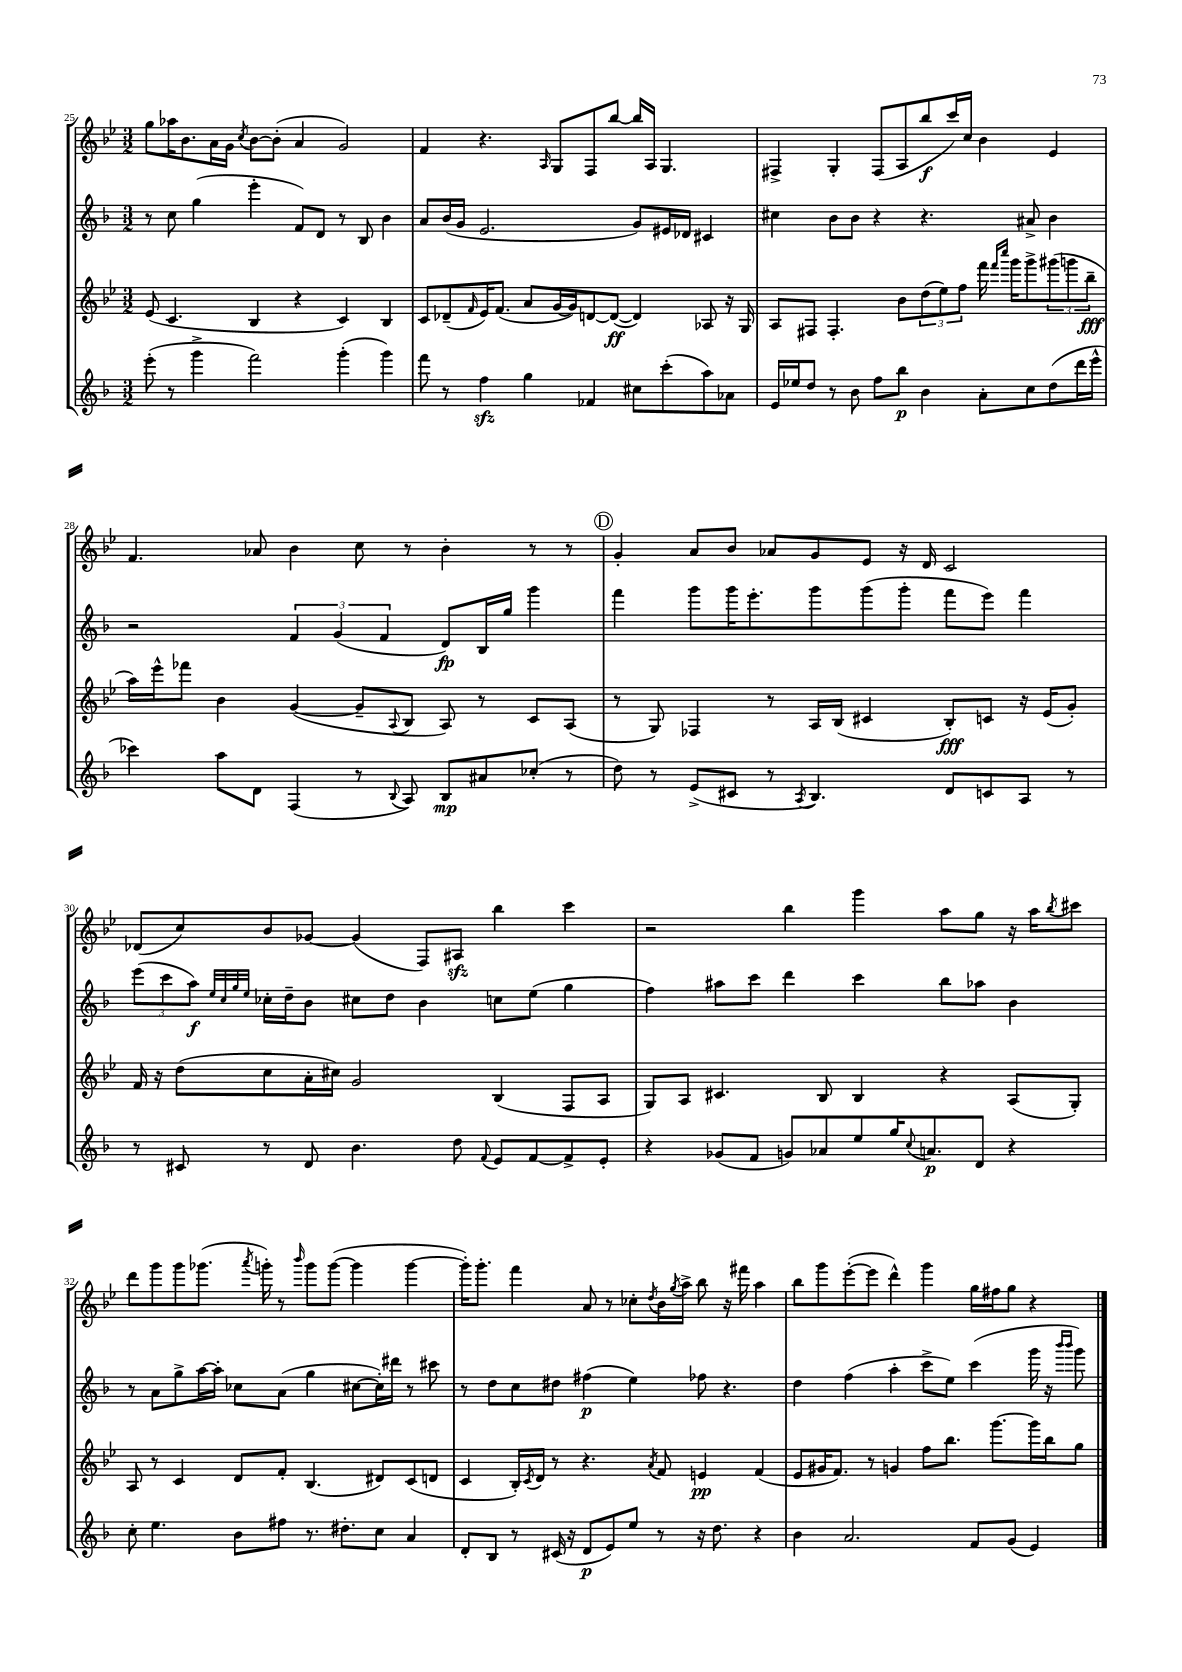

**kern	**kern	**kern	**kern
*staff4	*staff3	*staff2	*staff1
*clefG2	*clefG2	*clefG2	*clefG2
*k[b-]	*k[b-e-]	*k[b-]	*k[b-e-]
*M3/2	*M3/2	*M3/2	*M3/2
(8eee'	(8e-	8r	8gg
8r	4.c	8cc	16aa-
.	.	.	8.b-
4ggg^	.	(4gg	.
.	.	.	16a
.	.	.	16g
.	.	.	8qcc
2fff)	4B-	4eee'	[8b-
.	.	.	(8b-']
.	4r	8f)	4a
.	.	8d	.
(4ggg'	4c)	8r	2g)
.	.	8B-	.
4ggg)	4B-	4b-	.
=	=	=	=
8fff	8c	8a	4f
8r	(8d-~	(16b-	.
.	.	16g	.
.	16qqf	.	.
4ff	16e-)	2.e	4.r
.	(8.f	.	.
4gg	8a	.	.
.	.	.	16qqA
.	[16g	.	8G
.	16g])	.	.
4f-	[8d	.	8F
.	(8d_	.	[8bb-
8cc#	4d])	8g)	16bb-]
.	.	.	16A
(8ccc'	.	16e#	4.G
.	.	16d-	.
8aa)	8A-	4c#	.
8a-	16r	.	.
.	16G	.	.
=	=	=	=
16e	8A	4cc#	4F#^
16ee-	.	.	.
8dd	8F#	.	.
8r	4.F#'	8b-	4G'
8b-	.	8b-	.
8ff	.	4r	(8F#
8bb-	8b-	.	8A
4b-	(12dd	4.r	8bb-
.	12ee-)	.	.
.	.	.	16ccc)
.	12ff	.	.
.	.	.	16cc
8a'	16fff	.	4b-
.	16qqfff	.	.
.	16qqcccc	.	.
.	16ggg	.	.
8cc	8ggg^	8a#^	.
(8dd	(12ggg#	4b-	4e-
.	12ggg	.	.
16ddd	.	.	.
.	12bb-~	.	.
16eee^^	.	.	.
=	=	=	=
4ccc-)	16aa)	2r	4.f
.	16eee-^^	.	.
.	8fff-	.	.
8aa	4b-	.	.
8d	.	.	8a-
(4F	([4g	6f	4b-
.	.	(6g	.
8r	8g~]	.	8cc
.	.	6f	.
8qqB-	8qqA	.	.
8A)	8B-	.	8r
8B-	8A)	8d)	4b-'
8a#	8r	16B-	.
.	.	16gg	.
(8cc-'	8c	4ggg	8r
8r	(8A	.	8r
=	=	=	=
8dd)	8r	4fff	4g'
8r	8G)	.	.
(8e^	4F-	8ggg	8a
8c#	.	16ggg	8b-
.	.	8.eee'	.
8r	8r	.	8a-
8qA	.	.	.
4.B-)	16A	8ggg	8g
.	(16B-	.	.
.	4c#	(8ggg	8e-
.	.	8ggg'	16r
.	.	.	16d
8d	8B-')	8fff	2c
8c	8c	8eee)	.
8A	16r	4fff	.
.	(16e-	.	.
8r	8g')	.	.
=	=	=	=
8r	16f	(12eee	(8d-
.	16r	.	.
.	.	12ccc	.
8c#	(8dd	.	8cc)
.	.	12aa)	.
.	.	32qqee	.
.	.	32qqcc	.
.	.	32qqgg	.
.	.	32qqee	.
8r	8cc	16cc-'	8b-
.	.	16dd~	.
8d	16a'	8b-	[8g-
.	16cc#)	.	.
4.b-	2g	8cc#	(4g-]
.	.	8dd	.
.	.	4b-	8F)
8dd	.	.	8A#
8qqf	.	.	.
8e	(4B-	8cc	4bb-
[8f	.	(8ee	.
8f^]	8F	4gg	4ccc
8e'	8A	.	.
=	=	=	=
4r	8G)	4ff)	2r
.	8A	.	.
(8g-	4.c#	8aa#	.
8f	.	8ccc	.
8g)	.	4ddd	4bb-
8a-	8B-	.	.
8ee	4B-	4ccc	4ggg
16gg	.	.	.
8qqcc	.	.	.
8.a	.	.	.
.	4r	8bb-	8aa
8d	.	8aa-	8gg
4r	(8A	4b-	16r
.	.	.	16aa
.	.	.	8qbb-
.	8G')	.	8ccc#
=	=	=	=
8cc'	8A	8r	8ddd
4.ee	8r	8a	8ggg
.	4c	8gg^	8ggg
.	.	[16aa	(8.ggg-
.	.	16aa']	.
8b-	8d	8cc-	.
.	.	.	8qaaa
.	.	.	16ggg')
8ff#	8f'	(8a	8r
.	.	.	16qqbbb-
8.r	(4.B-	4gg	8ggg
.	.	.	([8ggg
8.dd#'	.	.	.
.	.	[8cc#	4ggg]
8cc	8d#)	16cc#'])	.
.	.	16ddd#	.
4a	(8c	8r	[4ggg
.	8d	8ccc#	.
=	=	=	=
8d'	4c	8r	16ggg'])
.	.	.	8.ggg'
8B-	.	8dd	.
8r	16B-')	8cc	4fff
.	8qc	.	.
.	16d	.	.
(16c#	8r	8dd#	.
16r	.	.	.
8d	4.r	(4ff#	8a
8e)	.	.	8r
8ee	.	4ee)	8cc-'
.	8qa	.	8qdd
8r	8f	.	16b-
.	.	.	8qgg
.	.	.	16aa^
16r	4e	8ff-	8bb-
8.dd	.	.	.
.	.	4.r	16r
.	.	.	16fff#
4r	(4f	.	4aa
=	=	=	=
4b-	8e-	4dd	8bb-
.	16g#	.	8ggg
.	8.f)	.	.
2.a	.	(4ff	([8eee-'
.	8r	.	8eee-]
.	4g	4aa'	4ddd^^)
.	8ff	8ccc^	4ggg
.	8.bb-	8ee)	.
8f	.	(4ccc	16gg
.	[8.ggg	.	16ff#
(8g	.	.	8gg
4e)	16ggg]	16ggg	4r
.	16bb-	16r	.
.	.	16qqbbb-	.
.	.	16qqbbb-	.
.	8gg	8ggg)	.
==	==	==	==
*-	*-	*-	*-
